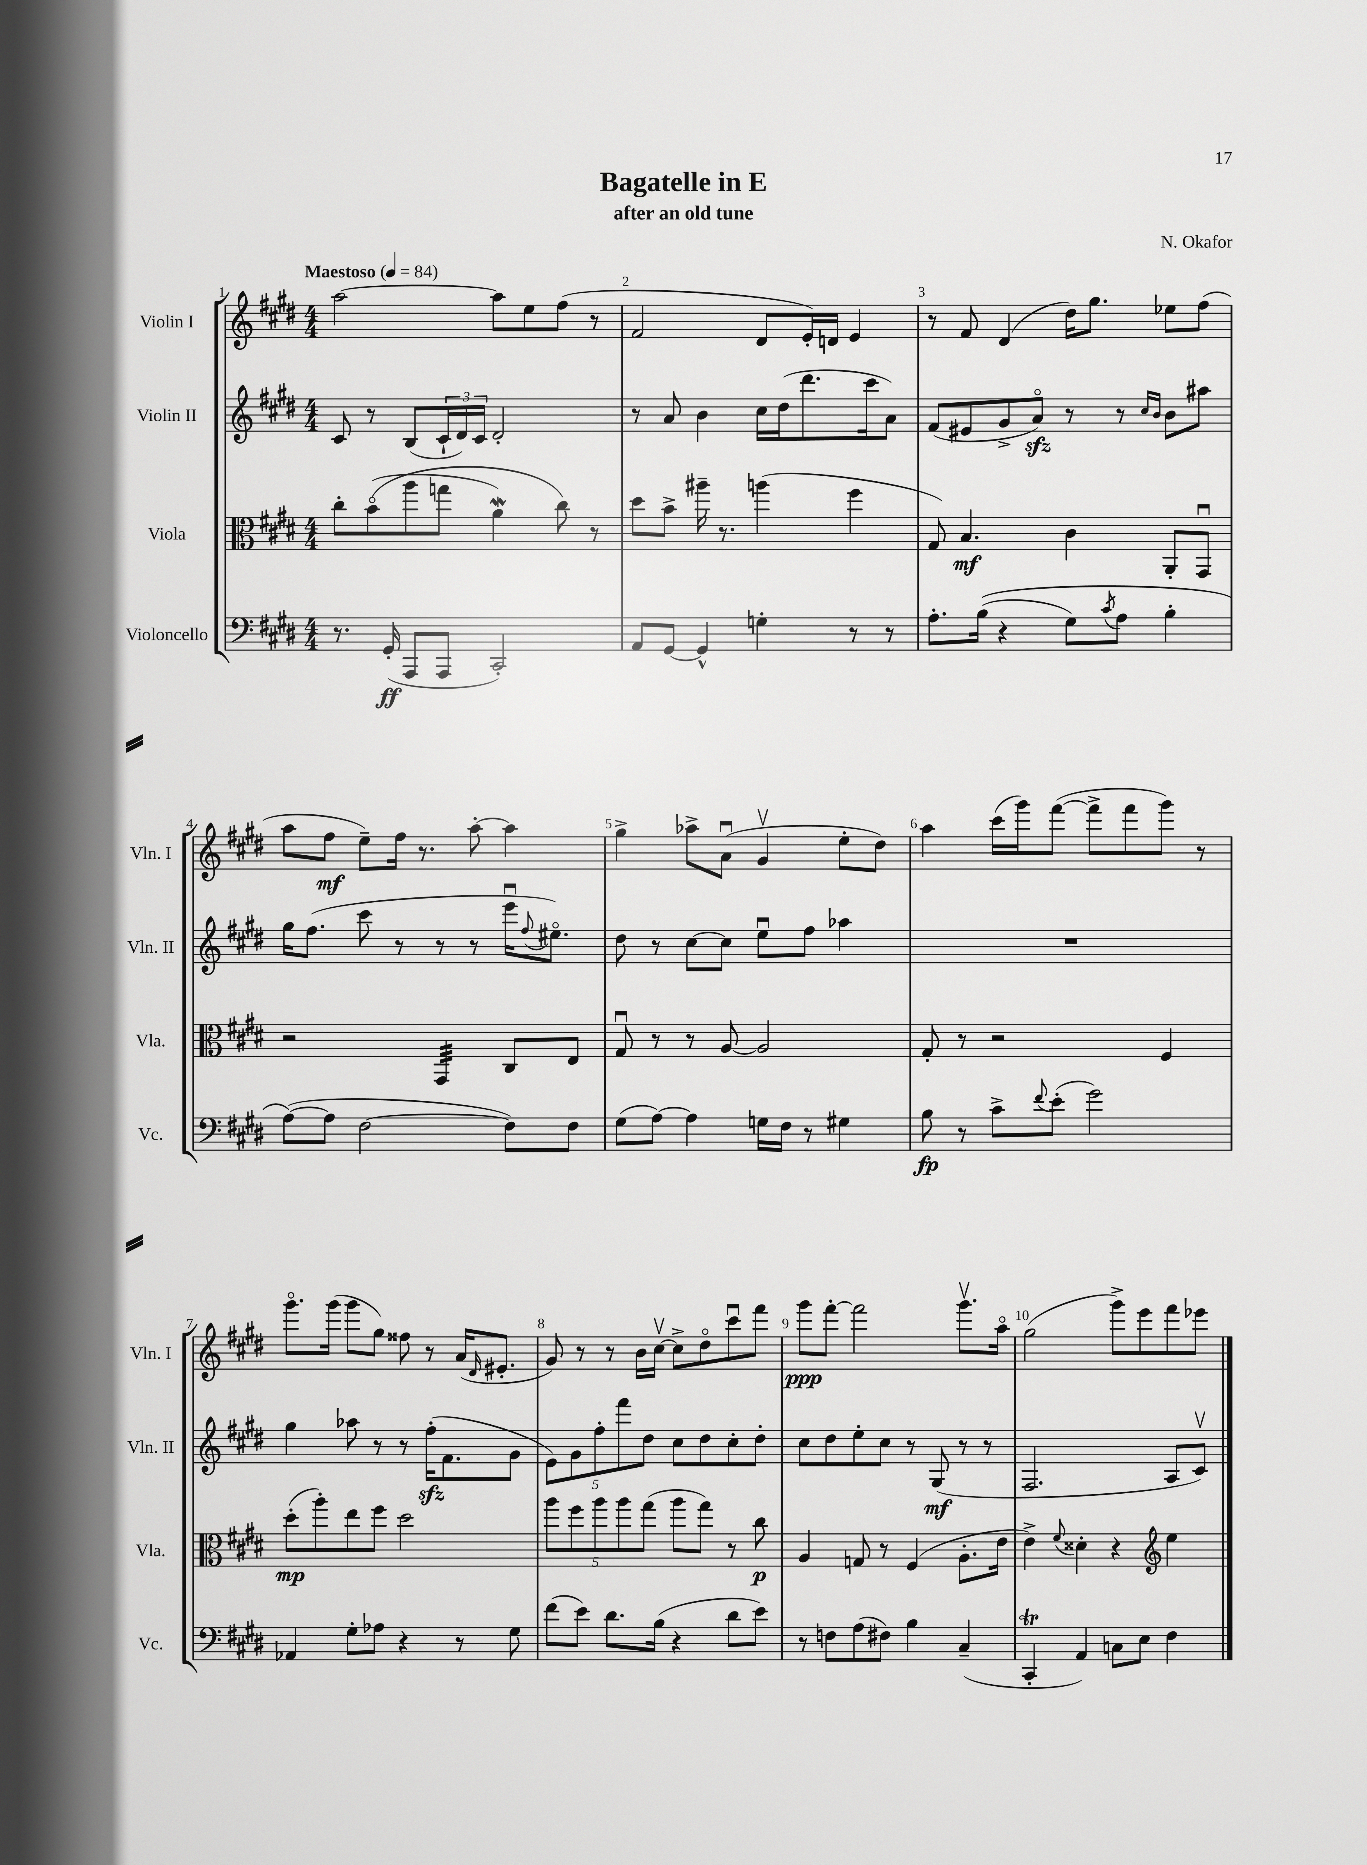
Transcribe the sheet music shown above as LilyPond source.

\header { title = "Bagatelle in E" composer = "N. Okafor" subtitle = "after an old tune" }
<<
\new StaffGroup <<
\new Staff = "s0" \with { instrumentName = "Violin I" shortInstrumentName = "Vln. I" } {
    \clef treble \key e \major \numericTimeSignature \time 4/4 \tempo "Maestoso" 4 = 84
    a''2~ a''8 e''8 fis''8( r8 |
    fis'2 dis'8 e'16-.) d'16 e'4 |
    r8 fis'8 dis'4( dis''16) gis''8. ees''8 fis''8( |
    a''8 fis''8\mf e''8--) fis''16 r8. a''8~-. a''4 |
    gis''4-> aes''8-> a'8\downbow( gis'4\upbow e''8-. dis''8) |
    a''4 cis'''16( gis'''16) fis'''8~( fis'''8-> fis'''8 gis'''8) r8 |
    gis'''8.\flageolet gis'''16( gis'''8 gis''8) fisis''8 r8 a'16( \grace { dis'16 } eis'8.-. |
    gis'8) r8 r8 b'16 cis''16~\upbow cis''8-> dis''8\flageolet cis'''8\downbow fis'''8 |
    gis'''8\ppp fis'''8~-. fis'''2 gis'''8.\upbow a''16\flageolet |
    gis''2( gis'''8->) e'''8 fis'''8 ees'''8 \bar "|." |
}
\new Staff = "s1" \with { instrumentName = "Violin II" shortInstrumentName = "Vln. II" } {
    \clef treble \key e \major \numericTimeSignature \time 4/4
    cis'8 r8 b8( \tuplet 3/2 { cis'16-! dis'16) cis'16 } dis'2-. |
    r8 a'8 b'4 cis''16 dis''16( dis'''8. cis'''16 a'8) |
    fis'8( eis'8 gis'8-> a'8\flageolet\sfz) r8 r8 \grace { cis''16 b'16 } b'8 ais''8 |
    gis''16 fis''8.( cis'''8 r8 r8 r8 e'''16\downbow \appoggiatura { fis''8 } eis''8.\flageolet) |
    dis''8 r8 cis''8~ cis''8 e''8\downbow fis''8 aes''4 |
    R1 |
    gis''4 aes''8 r8 r8 fis''16-.\sfz( fis'8. gis'8 |
    \tuplet 5/4 { e'8) gis'8 fis''8-. fis'''8 dis''8 } cis''8 dis''8 cis''8-. dis''8-. |
    cis''8 dis''8 e''8-. cis''8 r8 gis8\mf( r8 r8 |
    fis2. a8 cis'8\upbow) \bar "|." |
}
\new Staff = "s2" \with { instrumentName = "Viola" shortInstrumentName = "Vla." } {
    \clef alto \key e \major \numericTimeSignature \time 4/4
    cis''8-. b'8\flageolet(\( a''8 g''8 a'4\mordent) cis''8\) r8 |
    dis''8 b'8-> ais''16-- r8. a''4( fis''4 |
    gis8) b4.\mf cis'4 a,8-. gis,8\downbow |
    r2 gis,4:32 cis8 e8 |
    gis8\downbow r8 r8 a8~ a2 |
    gis8-. r8 r2 fis4 |
    dis''8-.\mp( a''8-.) e''8 fis''8 dis''2 |
    \tuplet 5/4 { a''8 fis''8 a''8 a''8 gis''8( } a''8 gis''8) r8 cis''8\p |
    a4 g8 r8 fis4( a8.-. e'16 |
    e'4->) \appoggiatura { fis'8 } disis'4-. r4 \clef treble e''4 \bar "|." |
}
\new Staff = "s3" \with { instrumentName = "Violoncello" shortInstrumentName = "Vc." } {
    \clef bass \key e \major \numericTimeSignature \time 4/4
    r8. gis,16-.\ff( a,,8 a,,8 cis,2-.) |
    a,8 gis,8~ gis,4-^ g4-. r8 r8 |
    a8.-. b16(\( r4 gis8) \acciaccatura { cis'8 } a8 b4-. |
    a8~(\) a8 fis2~ fis8) fis8 |
    gis8( a8~) a4 g16 fis16 r8 gis4 |
    b8\fp r8 cis'8-> \appoggiatura { fis'8 } e'8-.( gis'2) |
    aes,4 gis8-. aes8 r4 r8 gis8 |
    fis'8( e'8) dis'8. b16( r4 dis'8 e'8) |
    r8 f8 a8( fis8) b4 cis4--( |
    cis,4-.\trill a,4) c8 e8 fis4 \bar "|." |
}
>>
>>
\layout { \context { \Score \override BarNumber.break-visibility = ##(#f #t #t) barNumberVisibility = #all-bar-numbers-visible } }
